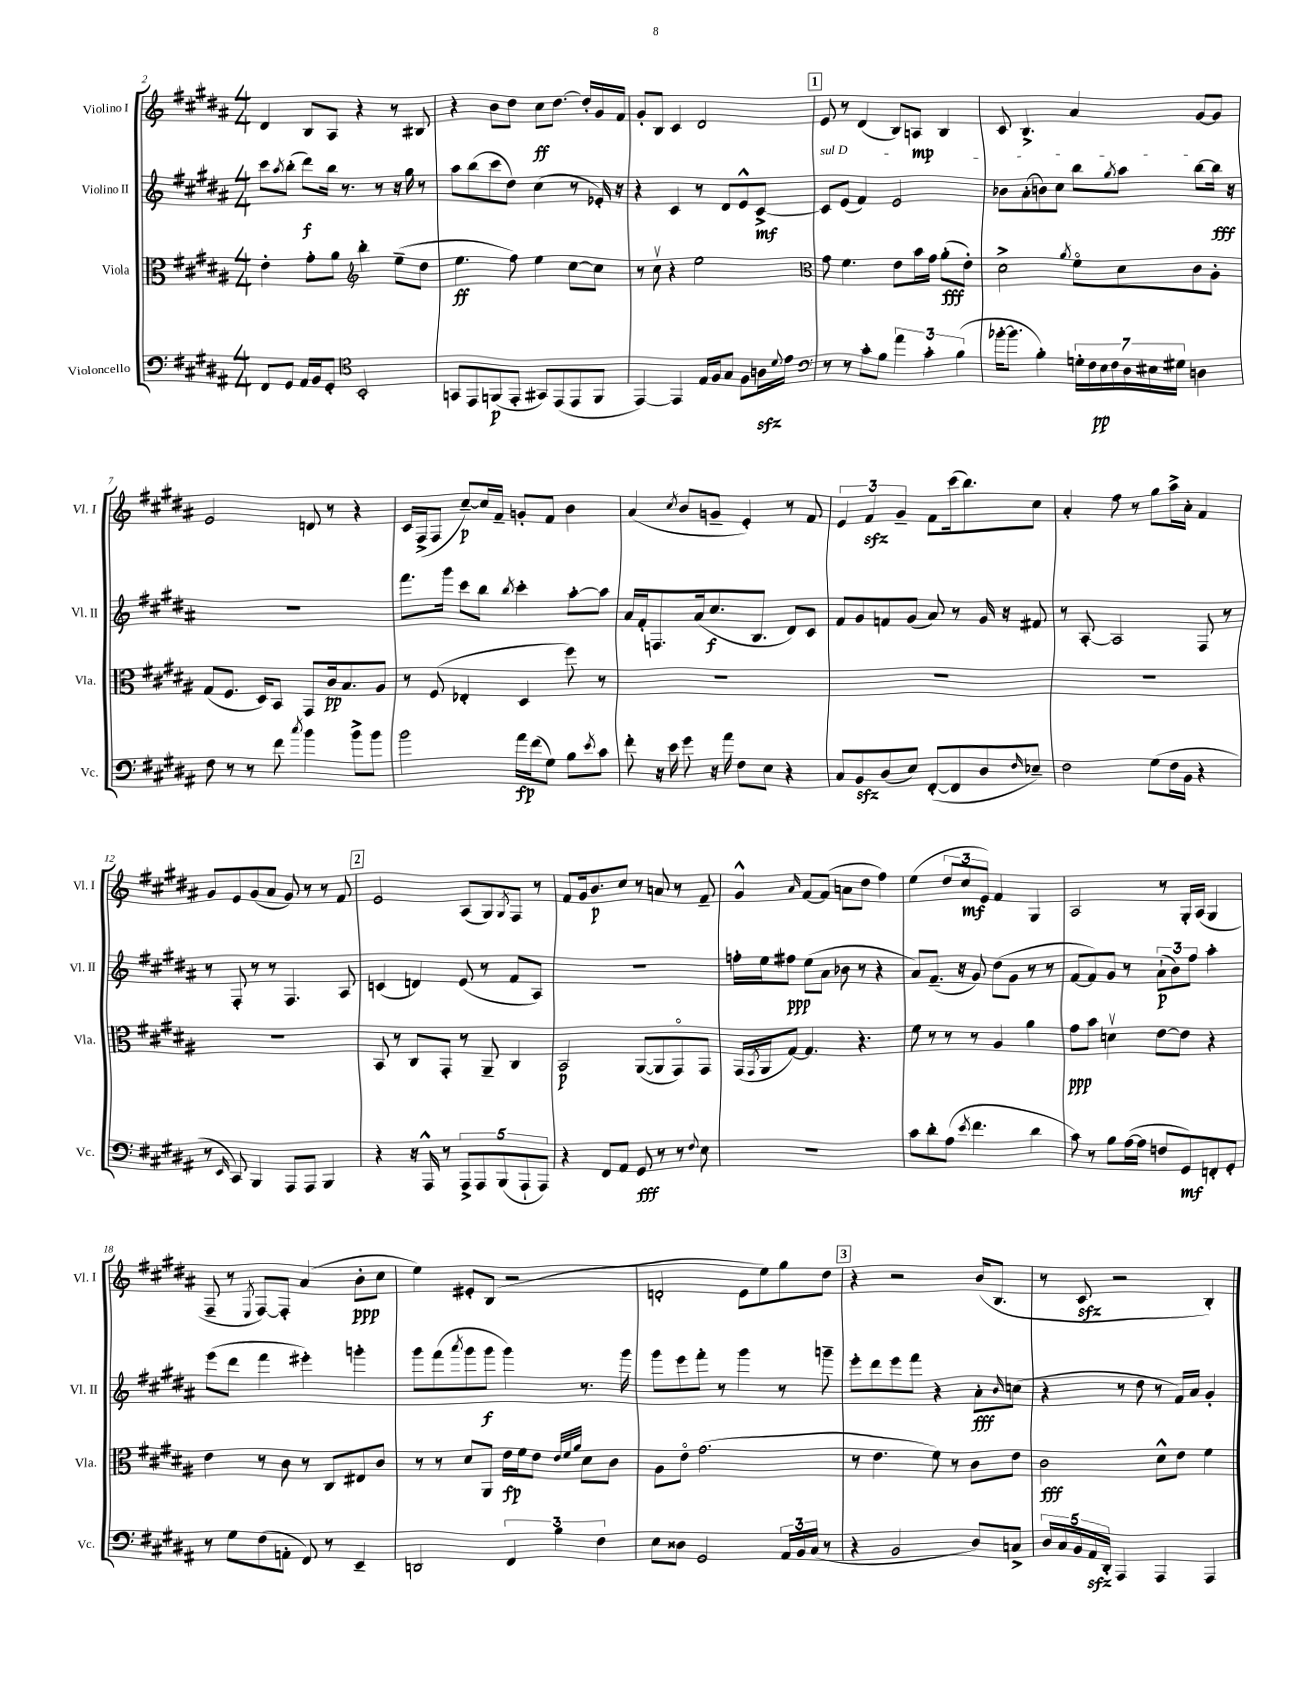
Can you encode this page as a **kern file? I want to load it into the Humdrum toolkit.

**kern	**kern	**kern	**kern
*staff4	*staff3	*staff2	*staff1
*clefF4	*clefC3	*clefG2	*clefG2
*k[f#c#g#d#a#]	*k[f#c#g#d#a#]	*k[f#c#g#d#a#]	*k[f#c#g#d#a#]
*M4/4	*M4/4	*M4/4	*M4/4
8FF#	4e'	8ccc#	4d#
.	.	8qaa#	.
8GG#	.	(8bb'	.
16AA#	8g#'	8ddd#)	8B
16BB	.	.	.
8GG#'	8a#	16bb	8A#
.	.	8.r	.
*clefC4	*clefG2	*	*
2BB'	4bb'	.	4r
.	.	8r	.
.	(8ee~	16r	8r
.	.	16gg#	.
.	8dd#	8r	8B#
=	=	=	=
8GG	4.ee	8aa#	4r
8EE	.	(8bb	.
(8FF	.	8ccc#	8b
8EE'	8ff#)	8dd#)	8dd#
8GG#)	4ee	(4cc#	8cc#
(8EE	.	.	[8.dd#
8EE	[8cc#	8r	.
.	.	.	16dd#']
8FF	8cc#]	16e-')	16g#
.	.	16r	16f#
=	=	=	=
[4EE)	8r	4r	8g#'
.	8cc#v	.	8B
4EE]	4r	4c#	4c#
16E	2ee	8r	2d#
16F#	.	.	.
8G#	.	8d#	.
8F#	.	8e^^	.
16A	.	[8c#^	.
8qqd#	.	.	.
16e	.	.	.
=	=	=	=
*clefF4	*clefC3	*	*
8r	8g#	8c#]	8e
8r	4.f#	(8e	8r
8c#'	.	4f#)	(4d#
8B	.	.	.
6a#	8e	2e	8B)
.	16b	.	8A
6c#'	.	.	.
.	16g#	.	.
.	(8a#'	.	4B
(6B	.	.	.
.	8e')	.	.
=	=	=	=
[16b-'	2d#^	8b-	8c#
8.b-]	.	.	.
.	.	(8a#'	4.B^
4B')	.	8b)	.
.	.	8cc#	.
.	8qa#	.	.
28G'	8f#o	8bb	4a#
28F#	.	.	.
28E	.	.	.
28F#	.	.	.
.	.	8qgg#	.
.	8d#	8aa#	.
28D#	.	.	.
28E#	.	.	.
28G#	.	.	.
4D	8c#	[8bb	[8g#
.	8A#'	16bb]	8g#]
.	.	16r	.
=	=	=	=
8F#	(8G#	1r	2e
8r	8.F#	.	.
8r	.	.	.
.	16D#)	.	.
8f#	8BB	.	.
8qcc#	.	.	.
4b	8GG#	.	8d
.	16c#	.	8r
.	8.B	.	.
8b^	.	.	4r
8b	8A#	.	.
=	=	=	=
2b	8r	8.fff#	16c#
.	.	.	(16F#^
.	(8F#	.	8F#
.	.	16ggg#	.
.	4E-'	8ccc#	[8cc#~)
.	.	8bb	16cc#]
.	.	.	16f#~
.	.	8qbb	.
16a#	4D#	4ccc#'	8g'
(16f#	.	.	.
8G#)	.	.	8f#
8B	8ff#)	[8aa#'	4b
8qe	.	.	.
8c#	8r	8aa#]	.
=	=	=	=
8f#'	1r	16a#	(4a#
.	.	16f#'	.
16r	.	8.F	.
16e	.	.	.
.	.	.	8qcc#
8g#	.	.	8b
.	.	(16a#	.
16r	.	8.cc#	8g~
16a#	.	.	.
8F#	.	.	4e')
.	.	8.B	.
8E	.	.	.
4r	.	8d#)	8r
.	.	8c#	8f#
=	=	=	=
8C#	1r	8f#	6e
8BB	.	8g#	.
.	.	.	6f#
(8D#	.	8f	.
.	.	.	6g#~
8E)	.	(8g#	.
([8FF#'	.	8a#)	8f#
8FF#]	.	8r	(16ccc#
.	.	.	8.bb)
8D#	.	16g#	.
.	.	16r	.
16qqF#	.	.	.
8E-~)	.	8f#	8cc#
=	=	=	=
2F#	1r	8r	4a#'
.	.	[8A#'	.
.	.	2A#]	8ff#
.	.	.	8r
(8G#	.	.	8gg#
16F#	.	.	16aa#^
16BB	.	.	16a#'
4r	.	8F#	4f#
.	.	8r	.
=	=	=	=
8r	1r	8r	8g#
16qqEE	.	.	.
8CC#)	.	8F#'	8e
4BBB	.	8r	(8g#
.	.	8r	8a#
8AAA#	.	4.F#	8g#)
8AAA#	.	.	8r
4BBB	.	.	8r
.	.	8A#	8f#
=	=	=	=
4r	8BB	(4c	2e
.	8r	.	.
16r	8C#	4d)	.
16AAA#^^	.	.	.
8r	8GG#'	.	.
10AAA#^	8r	(8e	(8A#
10AAA#	.	.	.
.	8AA#~	8r	8G#)
(10BBB	.	.	.
.	.	.	8qG#
.	4C#	8f#	8F#
10AAA#`	.	.	.
.	.	8A#)	8r
10AAA#)	.	.	.
=	=	=	=
4r	2BB	1r	8f#
.	.	.	16g#
.	.	.	8.b
8FF#	.	.	.
8AA#	.	.	8cc#
8GG#	([8AA#	.	8r
8r	8AA#]	.	8a
8r	8GG#o)	.	8r
8qqF#	.	.	.
8E	8GG#	.	8f#~
=	=	=	=
1r	(16GG#	16ff'	4g#^^
.	8qGG#	.	.
.	16AA#	16ee	.
.	[8G#)	8ff#	.
.	.	.	16qqa#
.	4.G#]	(8ee	[8f#
.	.	8a#	(8f#]
.	.	8b-	8a
.	4.r	8r	8dd#
.	.	4r	4ff#)
=	=	=	=
8c#	8f#	8a#)	(4ee
8d#'	8r	(8.f#~	.
(8A#	8r	.	12dd#
.	.	16r	.
.	.	.	12cc#
8qe	.	.	.
4.f#	8r	8g#)	.
.	.	.	12e)
.	4A#	(8dd#	4f#
.	.	8g#	.
4d#	4a#	8r	4G#
.	.	8r	.
=	=	=	=
8c#)	8g#	[8f#	2A#
8r	8b	8f#])	.
8B	4dv	8g#	.
([16A#	.	8r	.
16A#]	.	.	.
8F	[8e	(12a#`	8r
.	.	12b)	.
8GG#)	8e]	.	16G#'
.	.	12ff#	.
.	.	.	(16A#
8FF'	4r	4aa#'	4G#
8GG#'	.	.	.
=	=	=	=
8r	4e	(8eee	8F#~
8G#	.	8ddd#	8r
.	.	.	8qE
(8F#	8r	4fff#	[8F#)
8AA'	8c#	.	8F#']
8FF#)	8r	4eee#')	(4a#
8r	8C#	.	.
4EE~	8E#	4ggg'	8b'
.	8c#	.	8cc#
=	=	=	=
2DD	8r	8ggg#	4ee)
.	8r	(8fff#	.
.	.	8qaaa#	.
.	8d#	8ggg#	8e#'
.	8AA#	8ggg#	(8B
6FF#	16e	4ggg#)	2r
.	16f#	.	.
.	8e	.	.
6B	.	.	.
.	32qqe	.	.
.	32qqf#	.	.
.	32qqa#	.	.
.	8d#	8.r	.
6F#	.	.	.
.	8c#	.	.
.	.	16ggg#	.
=	=	=	=
8E	8A#	8ggg#	2d'
8D##	8eo	8eee	.
2GG#	(2.g#	8fff#'	.
.	.	8r	.
.	.	4ggg#	8e
.	.	.	8ee)
24AA#	.	8r	8gg#
24BB	.	.	.
(24C#	.	.	.
8r	.	8ggg~	8dd#
=	=	=	=
4r	8r	8eee'	4r
.	4.e	8ddd#	.
2BB	.	8eee	2r
.	.	8fff#	.
.	8f#)	4r	.
.	8r	.	.
8D#)	8c#	8a#'	(16b
.	.	.	8.B
.	.	16qqb	.
8C^	8e	(8cc	.
=	=	=	=
20D#	2c#	4r	8r
20C#	.	.	.
20BB	.	.	.
.	.	.	8c#
20AA#	.	.	.
20DD#'	.	.	.
4AAA#	.	8r	2r
.	.	8dd#	.
4AAA#	8d#^^	8r	.
.	8e	16f#)	.
.	.	16a#	.
4AAA#	4f#	4g#'	4B')
==	==	==	==
*-	*-	*-	*-
